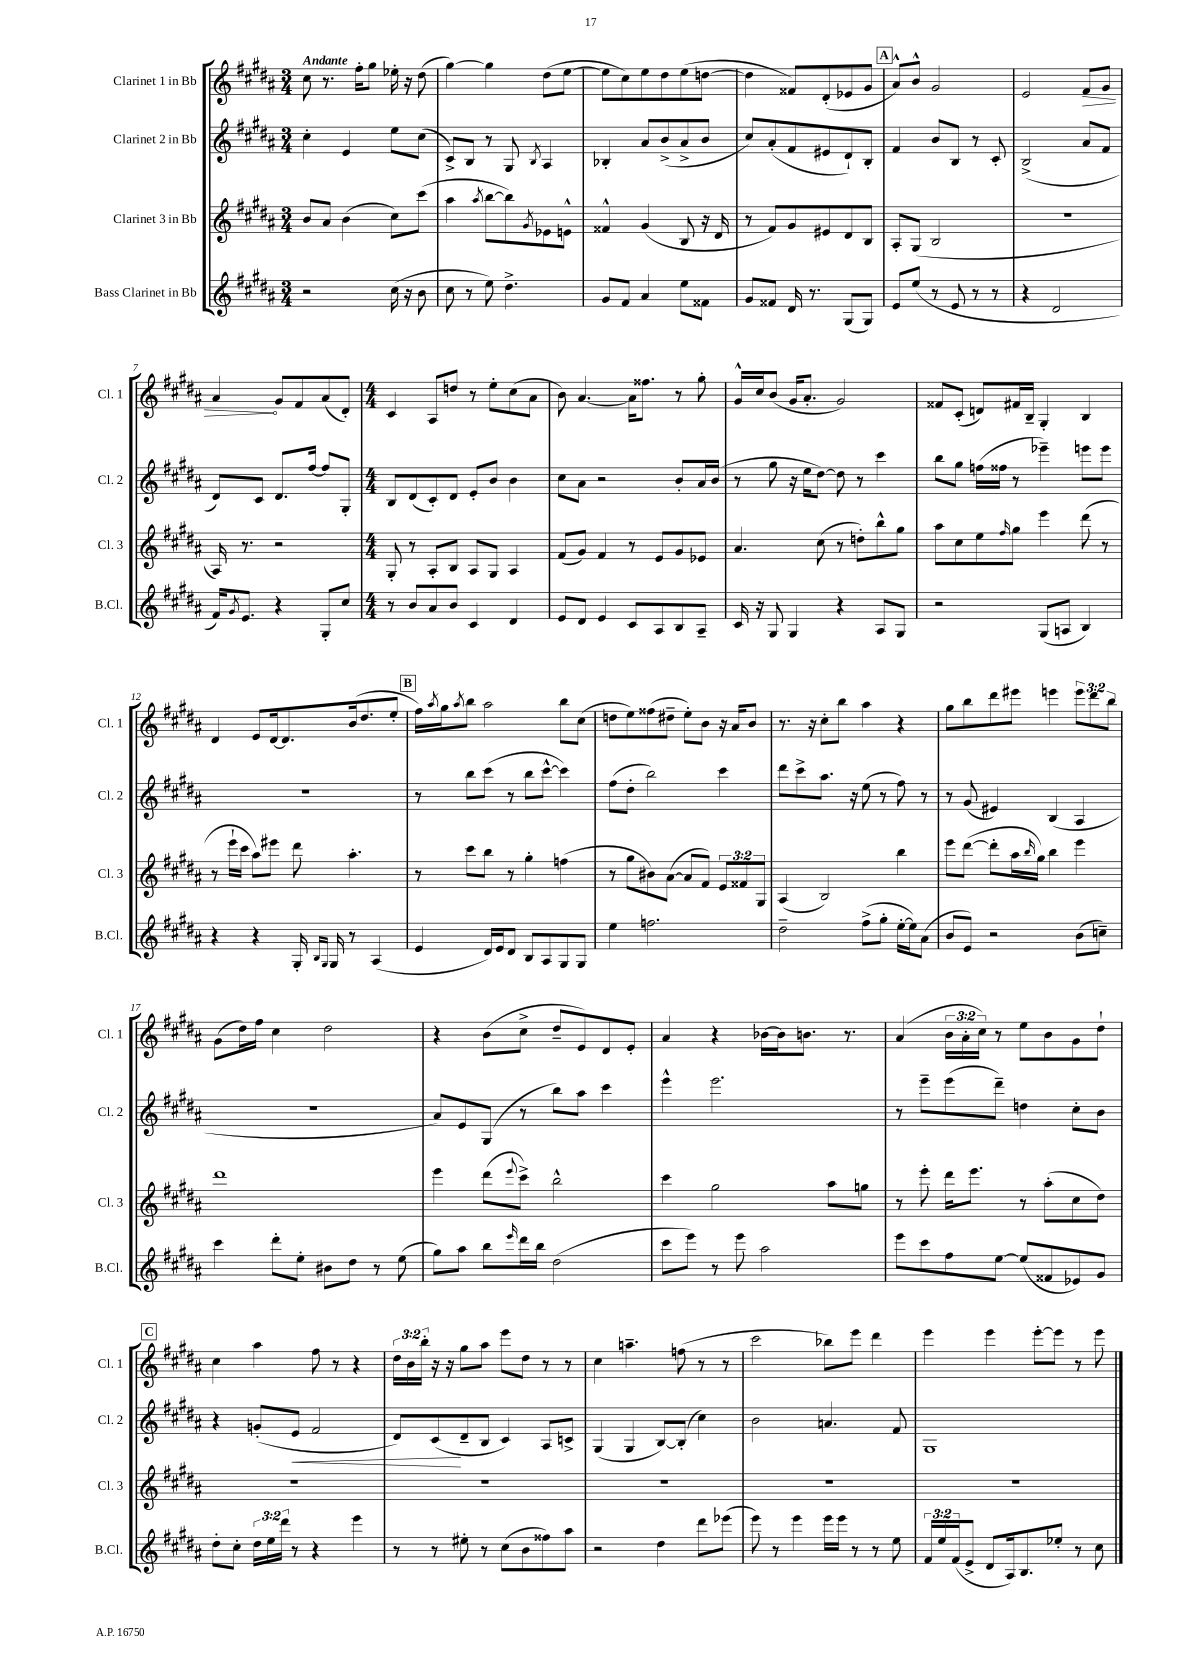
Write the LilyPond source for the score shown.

<<
\new StaffGroup <<
\new Staff = "s0" \with { instrumentName = "Clarinet 1 in Bb" shortInstrumentName = "Cl. 1" } {
    \clef treble \key b \major \numericTimeSignature \time 3/4 \override Staff.TupletNumber.text = #tuplet-number::calc-fraction-text \tempo "Andante"
    cis''8 r8. fis''16-. gis''8 ees''16-. r16 dis''8( |
    gis''4~) gis''4 dis''8( e''8~ |
    e''8 cis''8) e''8 dis''8 e''8( d''8~ |
    d''4 fisis'8) dis'8-.( ees'8 gis'8 |
    \mark \markup { \box "A" } ais'8-^) b'8-^ gis'2 |
    e'2 \once \override Hairpin.circled-tip = ##t fis'8\> gis'8 |
    ais'4\! gis'8 fis'8 ais'8( dis'8-.) |
    \numericTimeSignature \time 4/4 cis'4 ais8 d''8 r8 e''8-. cis''8( ais'8 |
    b'8) ais'4.~ ais'16 fisis''8. r8 gis''8-. |
    gis'16-^ cis''16 b'8( gis'16 ais'8.-. gis'2) |
    fisis'8 cis'8-.( d'8) fis'16 b16-- gis4-. b4 |
    dis'4 e'8 dis'16~ dis'8. b'16( dis''8. e''8-. |
    \mark \markup { \box "B" } fis''16) \acciaccatura { ais''8 } gis''16 \acciaccatura { ais''8 } b''8 ais''2 b''8 cis''8( |
    d''8 e''8) fisis''8( dis''8-- e''8-.) b'8 r16 ais'16 b'8 |
    r8. r16 cis''8-. b''8 ais''4 r4 |
    gis''8 b''8 dis'''8 eis'''8 e'''4 \tuplet 3/2 { e'''8 dis'''8 b''8 } |
    gis'8( dis''16) fis''16 cis''4 dis''2 |
    r4 b'8( cis''8-> dis''8-- e'8) dis'8 e'8-. |
    ais'4 r4 bes'16~ bes'16 b'8. r8. |
    ais'4( \tuplet 3/2 { b'16 ais'16-. cis''16) } r8 e''8 b'8 gis'8 dis''8-! |
    \mark \markup { \box "C" } cis''4 ais''4 fis''8 r8 r4 |
    \tuplet 3/2 { dis''16 b'16 b''16-. } r16 r16 gis''8 ais''8 e'''8 dis''8 r8 r8 |
    cis''4 a''4.-- f''8( r8 r8 |
    cis'''2 bes''8) e'''8 dis'''4 |
    e'''4 e'''4 e'''8~-. e'''8 r8 e'''8 \bar "|." |
}
\new Staff = "s1" \with { instrumentName = "Clarinet 2 in Bb" shortInstrumentName = "Cl. 2" } {
    \clef treble \key b \major \numericTimeSignature \time 3/4
    cis''4-. e'4 e''8 cis''8( |
    cis'8->) b8 r8 gis8 \acciaccatura { b8 } ais4 |
    bes4-. ais'8 b'8->( ais'8-> b'8 |
    cis''8) ais'8-.( fis'8 eis'8 dis'8-!) b8-. |
    \mark \markup { \box "A" } fis'4 b'8 b8 r8 cis'8-. |
    b2->( ais'8 fis'8 |
    dis'8) cis'8 dis'8. fis''16~ fis''8 gis8-. |
    \numericTimeSignature \time 4/4 b8 dis'8( cis'8-.) dis'8 e'8-. b'8 b'4 |
    cis''8 ais'8 r2 b'8-. ais'16 b'16( |
    r8 gis''8 r16 e''16 dis''8~) dis''8 r8 cis'''4 |
    b''8 gis''8 f''16( fisis''16 r8 ees'''4--) e'''8 e'''8 |
    R1 |
    \mark \markup { \box "B" } r8 b''8 cis'''8( r8 b''8 cis'''8~-^ cis'''4) |
    fis''8( dis''8-. b''2) cis'''4 |
    dis'''8 cis'''8-> ais''8. r16 e''8( r8 fis''8) r8 |
    r8 gis'8( eis'4) b4( ais4 |
    R1 |
    ais'8) e'8 gis8( r8 b''8) ais''8 cis'''4 |
    e'''4-^ e'''2. |
    r8 e'''8-- e'''8( dis'''8--) d''4 cis''8-. b'8 |
    \mark \markup { \box "C" } r4 g'8-.( e'8\< fis'2 |
    dis'8) cis'8\!( dis'8-- b8 cis'4) ais8 c'8-> |
    gis4( gis4 b8~) b8-.( cis''4) |
    b'2 a'4. fis'8 |
    gis1 \bar "|." |
}
\new Staff = "s2" \with { instrumentName = "Clarinet 3 in Bb" shortInstrumentName = "Cl. 3" } {
    \clef treble \key b \major \numericTimeSignature \time 3/4 \override Staff.TupletNumber.text = #tuplet-number::calc-fraction-text
    b'8 ais'8 b'4( cis''8) cis'''8( |
    ais''4 \acciaccatura { ais''8 } b''8~ b''8) \acciaccatura { gis'8 } ees'8 e'8-^ |
    fisis'4-^ gis'4( b8 r16 dis'16 |
    r8 fis'8) gis'8 eis'8 dis'8 b8 |
    \mark \markup { \box "A" } ais8-. gis8( b2 |
    R2. |
    ais16) r8. r2 |
    \numericTimeSignature \time 4/4 gis8-. r8 ais8-. b8 ais8 gis8 ais4 |
    fis'8( gis'8) fis'4 r8 e'8 gis'8 ees'8 |
    ais'4. cis''8( r8 d''8-.) b''8-^ gis''8 |
    ais''8 cis''8 e''8 \grace { fis''16 } gis''8 e'''4 dis'''8( r8 |
    r8 e'''16-! cis'''16 ais''8) eis'''8 dis'''8 ais''4.-. |
    \mark \markup { \box "B" } r8 cis'''8 b''8 r8 gis''4-. f''4( |
    r8 gis''8 bis'8) ais'8~( ais'8 fis'8) \tuplet 3/2 { e'8 fisis'8 gis8 } |
    ais4( b2) b''4 |
    e'''8 dis'''8~( dis'''8-. ais''16 \grace { b''16 } gis''16) b''4 e'''4 |
    dis'''1 |
    e'''4 dis'''8( \appoggiatura { e'''8 } cis'''8->) b''2-^ |
    cis'''4 gis''2 ais''8 g''8 |
    r8 e'''8-. dis'''16 e'''8. r8 ais''8-.( cis''8 dis''8) |
    \mark \markup { \box "C" } R1 |
    R1 |
    R1 |
    R1 |
    R1 \bar "|." |
}
\new Staff = "s3" \with { instrumentName = "Bass Clarinet in Bb" shortInstrumentName = "B.Cl." } {
    \clef treble \key b \major \numericTimeSignature \time 3/4 \override Staff.TupletNumber.text = #tuplet-number::calc-fraction-text
    r2 cis''16( r16 b'8 |
    cis''8 r8 e''8) dis''4.-> |
    gis'8 fis'8 ais'4 e''8 fisis'8 |
    gis'8 fisis'8 dis'16 r8. gis8( gis8) |
    \mark \markup { \box "A" } e'8 e''8( r8 e'8 r8 r8 |
    r4 dis'2 |
    fis'16) \acciaccatura { gis'8 } e'8. r4 gis8-. cis''8 |
    \numericTimeSignature \time 4/4 r8 b'8 ais'8 b'8 cis'4 dis'4 |
    e'8 dis'8 e'4 cis'8 ais8 b8 ais8-- |
    cis'16 r16 gis8 gis4 r4 ais8 gis8 |
    r2 gis8( a8 b4) |
    r4 r4 gis16-. \grace { b16 gis16 } gis16 r8 ais4( |
    \mark \markup { \box "B" } e'4 dis'16) e'16 dis'8 b8 ais8 gis8 gis8 |
    e''4 f''2. |
    dis''2-- fis''8->( gis''8-. e''16~-. e''16) ais'8( |
    b'8 e'8) r2 b'8( c''8--) |
    cis'''4 dis'''8-. e''8-. bis'8 dis''8 r8 e''8( |
    gis''8) ais''8 b''8 \grace { e'''16 } dis'''16 b''16 dis''2( |
    cis'''8 e'''8) r8 e'''8 ais''2 |
    e'''8 cis'''8 fis''8 e''8~ e''8( fisis'8 ees'8) gis'8 |
    \mark \markup { \box "C" } dis''8-. cis''8-. \tuplet 3/2 { dis''16 e''16 dis'''16 } r8 r4 e'''4 |
    r8 r8 eis''8-. r8 cis''8( b'8 fisis''8) ais''8 |
    r2 dis''4 dis'''8 ees'''8( |
    e'''8) r8 e'''4 e'''16 e'''16 r8 r8 e''8 |
    \tuplet 3/2 { fis'16 e''16 fis'16( } e'8-> dis'8 ais16) b8. ees''8-. r8 cis''8 \bar "|." |
}
>>
>>
